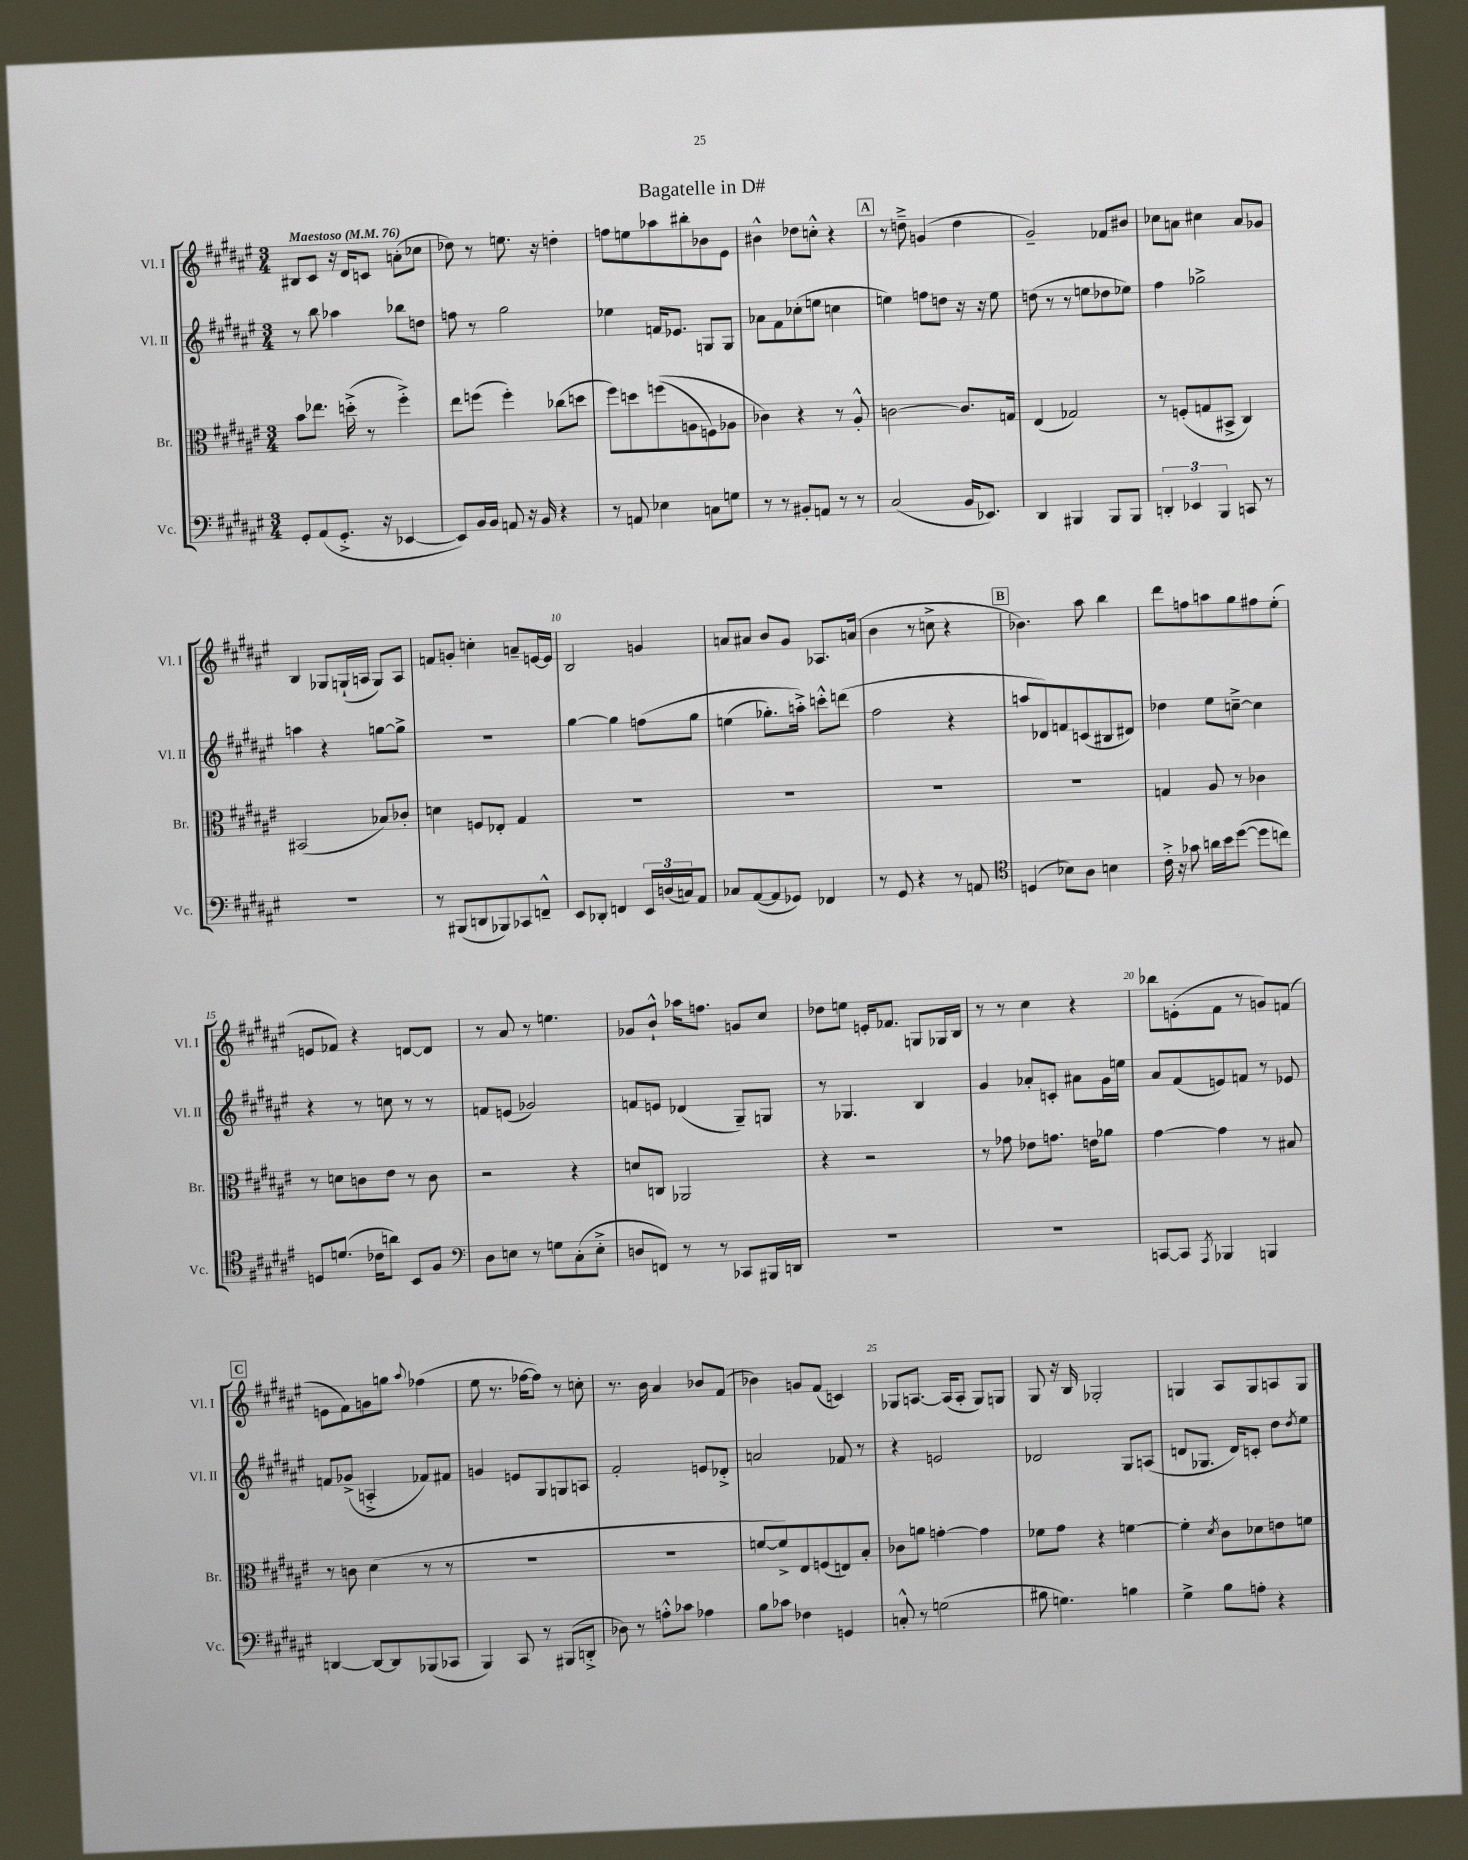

**kern	**kern	**kern	**kern
*staff4	*staff3	*staff2	*staff1
*clefF4	*clefC3	*clefG2	*clefG2
*k[f#c#g#d#a#e#]	*k[f#c#g#d#a#e#]	*k[f#c#g#d#a#e#]	*k[f#c#g#d#a#e#]
*M3/4	*M3/4	*M3/4	*M3/4
*MM76	*MM76	*MM76	*MM76
8GG#'	8b	8r	8B#
(8AA#	8.ee-	8bb	8c#
8.GG#'^	.	4aa-	16r
.	(16dd'^	.	16d#
.	8r	.	8c
16r	.	.	.
[4EE-	4ff#'^)	8bb-	(8a'
.	.	8dd	8cc-
=	=	=	=
8EE-])	8ee#	8ff	8dd-)
16BB	(8ff	8r	8r
16BB	.	.	.
8AA	4ff')	2gg#	8.ee
16r	.	.	.
16BB	.	.	16r
4r	(8cc-	.	4dd'
.	8dd	.	.
=	=	=	=
8r	8ff#)	4ee-	8ff
8AA	8dd	.	8ee
4E-	&((8ff	16f	8aa-
.	.	8.e-	.
.	8A	.	8bb#'
8C	8F)	8G	8b-
8G	8A-	8G	8e#
=	=	=	=
8r	4c-&)	8a-	4b#^^
8r	.	8f#	.
8BB#'	4r	(8cc-'	8dd-
8AA	.	8ee	8cc'^^
8r	8r	4cc	4r
8r	8A#'^^	.	.
=	=	=	=
(2C#	[2c	4ee)	8r
.	.	.	8dd~^
.	.	8ff	(4g
.	.	8dd	.
16BB	8.c]	16r	4dd
8.EE-)	.	16r	.
.	.	8ee	.
.	16G	.	.
=	=	=	=
4DD#	(4E#	(8dd	2g#~)
.	.	8r	.
4BBB#	2G-)	8r	.
.	.	8ee	.
8BBB#	.	8dd-	8f-
8BBB#	.	8ee-)	8b#
=	=	=	=
6DD'	8r	4ff#	8cc-
.	(8F'	.	8a
6EE-	.	.	.
.	8G	2gg-^	4cc#
6BBB	.	.	.
.	8BB#^	.	.
8CC	4C#)	.	8a
8r	.	.	8g-
=	=	=	=
2.r	(2BB#	4aa	4B
.	.	4r	8G-
.	.	.	(16G`
.	.	.	16A
.	8B-)	[8gg	8G)
.	8c-'	8gg^]	8A
=	=	=	=
8r	4d	2.r	8f
(8BBB#	.	.	8g'
8DD	8F	.	4cc'
8BBB-)	8E-'	.	.
8CC-	4G#	.	8a~
8FF~^^	.	.	[16e
.	.	.	16e]
=	=	=	=
8EE#	2.r	[4gg#	2B
8DD-'	.	.	.
4FF	.	4gg#]	.
24EE#	.	&(8ff	4g
(24D	.	.	.
24C)	.	.	.
8AA#	.	8gg#	.
=	=	=	=
8C-	2.r	(4ee	8a
([8AA#	.	.	8a#
8AA#]	.	8.gg-')	8b
8GG-)	.	.	8g#
.	.	16aa'^&)	.
4FF-	.	8ccc'^^	8.A-
.	.	(8ddd	.
.	.	.	(16a
=	=	=	=
8r	2.r	2ff#	4b
8GG#	.	.	.
4r	.	.	8r
.	.	.	8cc^
8r	.	4r	4r
8AA	.	.	.
=	=	=	=
*clefC4	*	*	*
(4D	2.r	8aa	4.b-)
.	.	8d-)	.
8B-)	.	8f	.
8A#	.	(8c	8aa#
4B	.	8B#	4bb
.	.	8d#)	.
=	=	=	=
16c#'^	4G	4dd-	8ddd#
16r	.	.	.
8g-	.	.	8ff
16a	8A#	8ee#	8aa
16b	.	.	.
([8dd#	8r	[8cc~^	8gg#
8dd#]	4c-	4cc]	8ff#
8cc)	.	.	(8ee#'
=	=	=	=
8D	8r	4r	8e
(8.d	8d	.	8f-)
.	8c	8r	4r
16c-	.	.	.
8a)	8e#	8cc	.
8BB	8r	8r	[8d
8F#	8c	8r	8d]
=	=	=	=
*clefF4	*	*	*
8D#	2r	8f	8r
8E	.	(8e	8a#
8r	.	2g-)	8r
8G	.	.	4.ee
(8C#'	4r	.	.
8E'^	.	.	.
=	=	=	=
8D	8d	8f	8g-
8FF)	8C	8e	8b`^^
8r	2AA-	(4d-	16aa-
.	.	.	8.ff
8r	.	.	.
8CC-	.	8G#~)	8g
16BBB#	.	8G	8cc#
16DD	.	.	.
=	=	=	=
2.r	4r	8r	8dd-
.	.	4.G-	8ee
.	2r	.	16e'
.	.	.	8.f-
.	.	4B	8G
.	.	.	16G-
.	.	.	16B
=	=	=	=
2.r	8r	4g#	8r
.	8g-	.	8r
.	8e-	8a-'	4cc#
.	8.g	8c'	.
.	.	8a#	4r
.	16e	.	.
.	8a-	16g#	.
.	.	16ee	.
=	=	=	=
[8CC	[4g#	8a#	8bb-
8CC]	.	(8f#	(8e'
8qAAA#	.	.	.
4BBB-	4g#]	8e)	8f#
.	.	8f	8r
4BBB	8r	8r	8g)
.	8B#	8e-	(8f
=	=	=	=
[4DD	8r	8f	8e
.	8c	(8g-^	8f#)
8DD_	(4d#	4A'^	8g
8DD]	.	.	8gg
.	.	.	8qqaa#
(8BBB-	8r	8f-)	(4ff-
8CC-	8r	8f#	.
=	=	=	=
4BBB)	2.r	4g	8ee#
.	.	.	8.r
8CC#	.	8e	.
.	.	.	[16ff-
8r	.	8G#	8ff-])
(8BBB#	.	8G	8r
8DD'^	.	8A	8cc'
=	=	=	=
8D-)	2.r	2f#'	8.r
8r	.	.	.
.	.	.	16b
8A'^^	.	.	4a#
8c-	.	.	.
4A-	.	8e	8b-
.	.	8d-'^	(8f#
=	=	=	=
8B	[8f	2a	4b-)
8c-	8f^])	.	.
4F-	8E#	.	8g
.	(8F	.	(8f#
4GG	8E)	8f-	4c)
.	8B'	8r	.
=	=	=	=
8C'^^	8c-	4r	8G-
8r	8a	.	[8.A
(2G	[4g'	2e	.
.	.	.	(16A]
.	.	.	8A'
.	4g]	.	8G-)
.	.	.	8G
=	=	=	=
8B#	8f-	2d-	8G#
4.G)	8g#	.	16r
.	.	.	16B
.	4r	.	2G-'
4B	[4f	8G#	.
.	.	(8A	.
=	=	=	=
4G#^	4f']	8d	4G
.	.	8.G-	.
.	8qd#	.	.
8B	8c#	.	8A#
.	.	16d)	.
8A'	8d-	8c'	8G
4r	8e	8dd#	8A
.	.	8qdd#	.
.	8f	8ee#	8G
==	==	==	==
*-	*-	*-	*-
